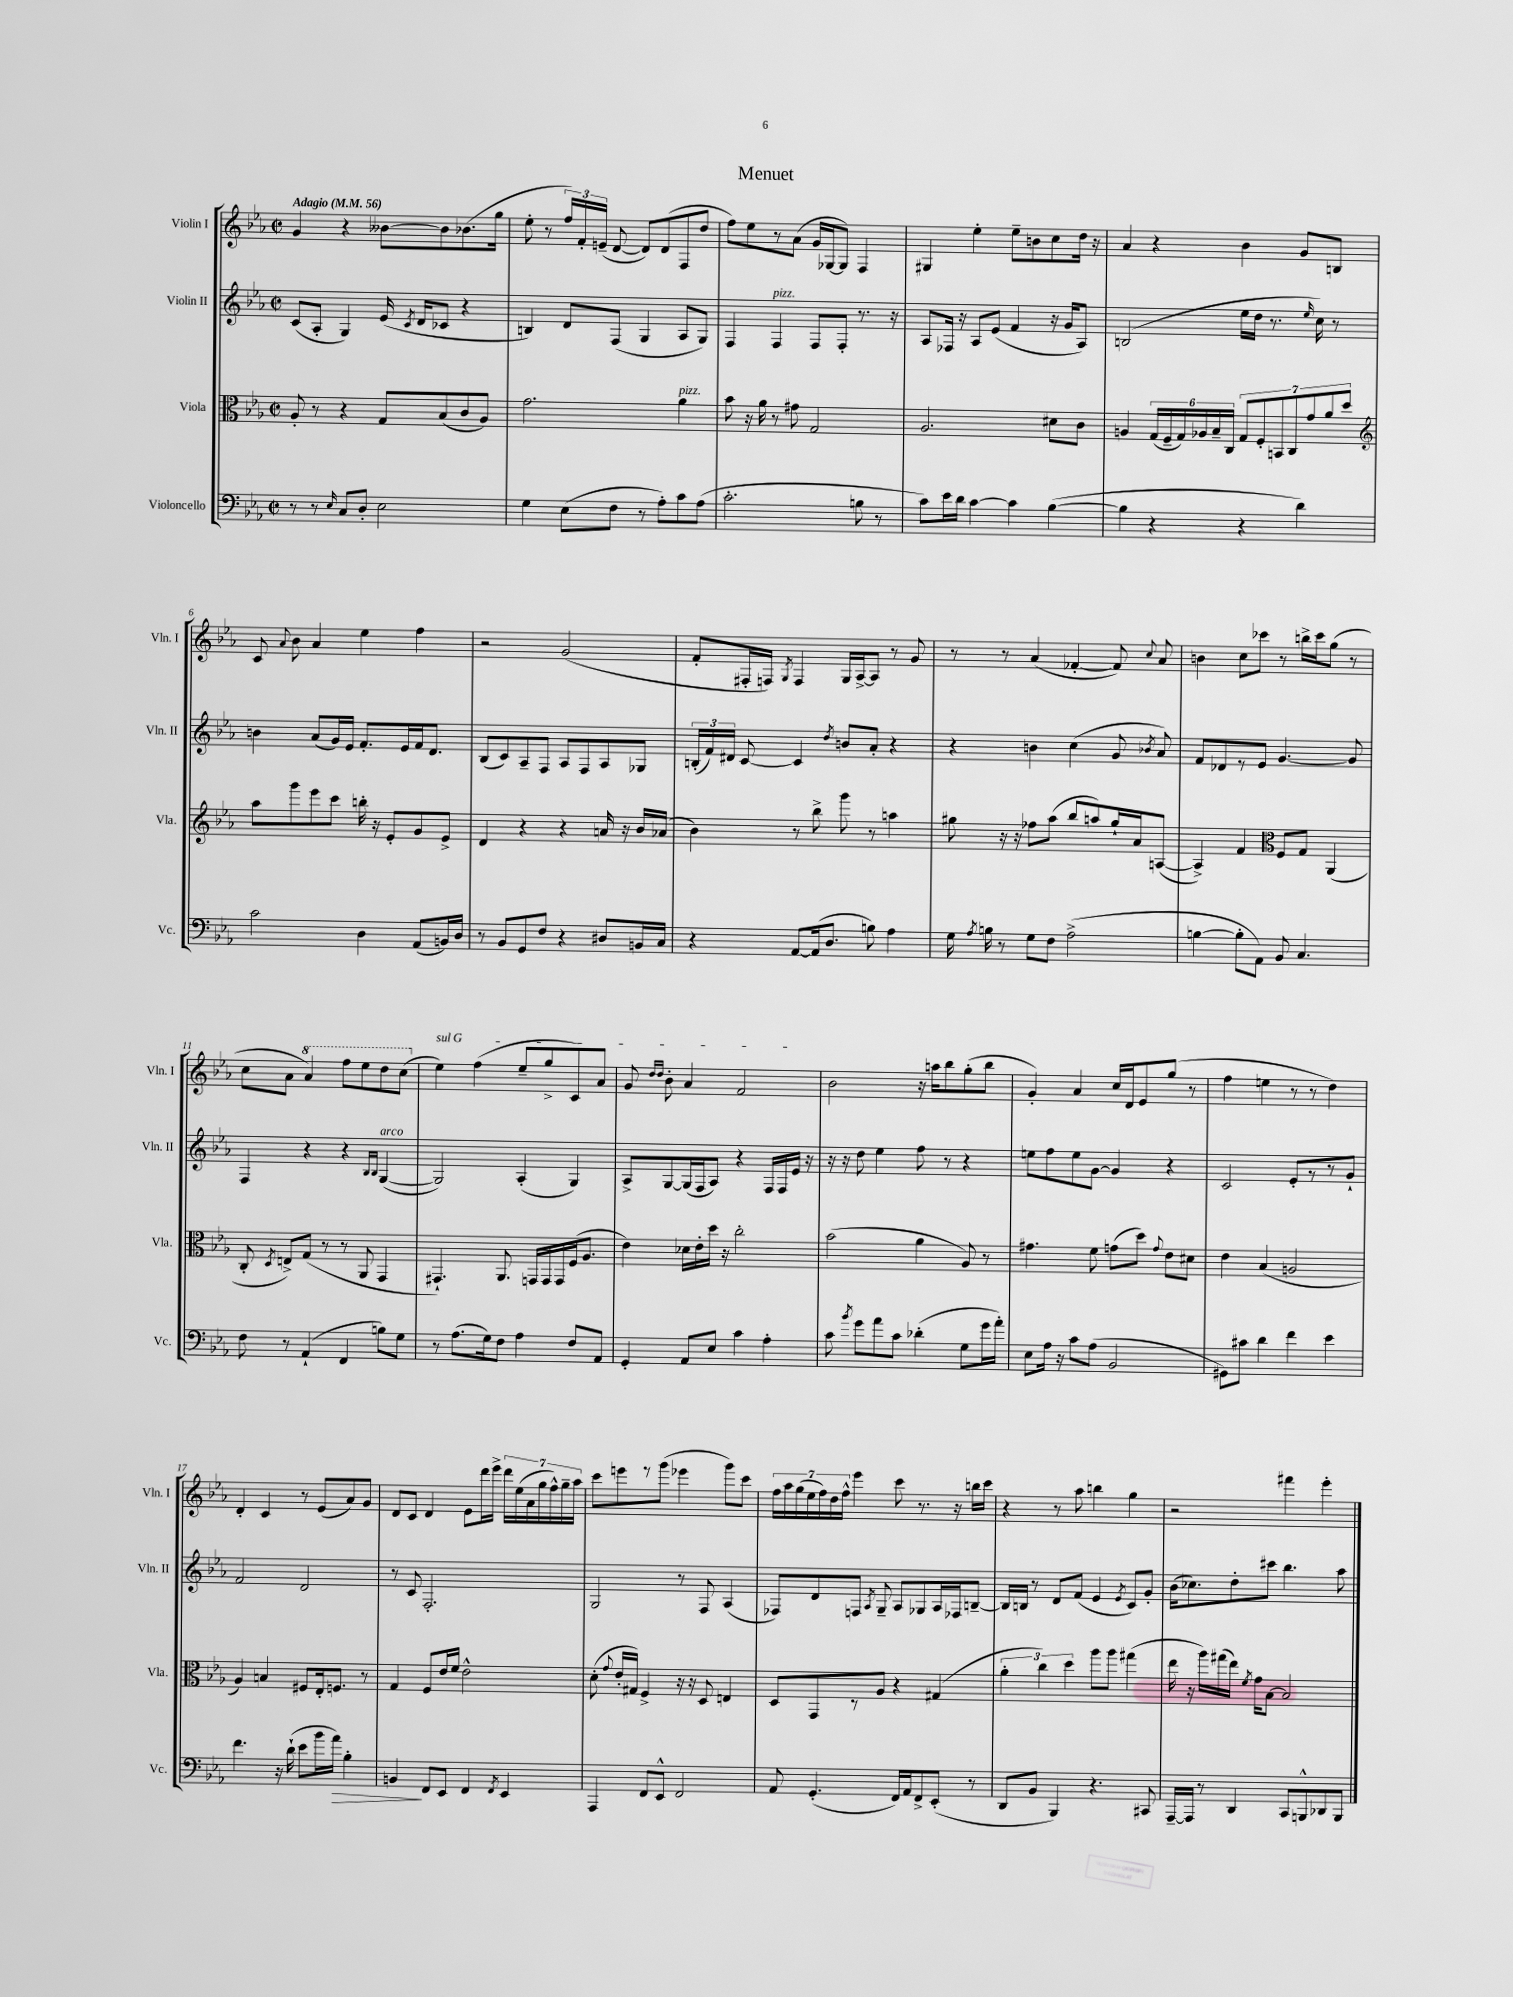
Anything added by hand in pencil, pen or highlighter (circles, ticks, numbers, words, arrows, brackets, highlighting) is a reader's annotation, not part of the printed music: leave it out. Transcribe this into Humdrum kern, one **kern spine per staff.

**kern	**kern	**kern	**kern
*staff4	*staff3	*staff2	*staff1
*clefF4	*clefC3	*clefG2	*clefG2
*k[b-e-a-]	*k[b-e-a-]	*k[b-e-a-]	*k[b-e-a-]
*M2/2	*M2/2	*M2/2	*M2/2
*met(c|)	*met(c|)	*met(c|)	*met(c|)
*MM56	*MM56	*MM56	*MM56
8r	8A-'	(8c	4g
8r	8r	8A-'	.
16qqE-	.	.	.
8C	4r	4G)	4r
8D'	.	.	.
2E-	8G	(16e-	[8b--
.	.	8qc	.
.	.	16d	.
.	(8B-	8c-	8b--]
.	8c	4r	(8.b-
.	8A-)	.	.
.	.	.	16gg
=	=	=	=
4G	2.g	4B)	8ee-'
.	.	.	8r
(8E-	.	8d	24ff)
.	.	.	24f'
.	.	.	(24e~
8F	.	(8F	[8d
8r	.	4G	8d])
8A-')	.	.	(8d
8c	4a-	8A-	8F
(8A-	.	8G)	8dd
=	=	=	=
2.c'	8b-	4F	8ff)
.	16r	.	8ee-
.	16a-	.	.
.	8r	4F	8r
.	8g#	.	(8a-
.	2G	8F	16g
.	.	.	[16G-
.	.	8F'	8G-])
8B	.	8.r	4F
8r	.	.	.
.	.	16r	.
=	=	=	=
8c)	2.A-	8A-	4G#
16e-	.	16F-	.
16d	.	16r	.
[4c	.	8A-	4ee-'
.	.	(8e-	.
4c]	.	4f	8ee-~
.	.	.	8b
([4B-	8d#	16r	8cc
.	.	16g	.
.	8c	8A-)	16dd
.	.	.	16r
=	=	=	=
4B-]	4A	(2B	4a-
4r	(24G	.	4r
.	24F~	.	.
.	24G)	.	.
.	24A-	.	.
.	24B-~	.	.
.	24C	.	.
4r	14G	16ee-	4b-
.	.	16dd	.
.	14F'	.	.
.	.	8.r	.
.	14BB	.	.
.	14C	.	.
4d)	.	.	8g
.	14g	.	.
.	.	16qqee-	.
.	.	16cc)	.
.	14a-	.	.
.	.	8r	8B
.	14dd	.	.
=	=	=	=
*	*clefG2	*	*
2c	8aa-	4b	8c
.	.	.	8qqa-
.	8ggg	.	8b-
.	8eee-	(8a-	4a-
.	8ccc	16g)	.
.	.	16e-	.
4D	16bb'	8.f'	4ee-
.	16r	.	.
.	8e-'	.	.
.	.	16e-	.
(8AA-	8g	16f	4ff
.	.	8.d	.
16BB)	8e-^	.	.
16D	.	.	.
=	=	=	=
8r	4d	(8B-	2r
8BB-	.	8c)	.
8GG	4r	8A-~	.
8F	.	8F	.
4r	4r	8A-	(2g
.	.	8F	.
8D#	16a	8A-	.
.	16r	.	.
16BB	16b-	8G-	.
16C	(16a-	.	.
=	=	=	=
4r	4b-)	(24B'	8f'
.	.	24f)	.
.	.	24d#	.
.	.	[8c	16F#'
.	.	.	16F)
.	.	.	8qG
[8AA-	8r	4c]	4F
(16AA-]	8bb-^	.	.
8.D	.	.	.
.	.	8qdd	.
.	8ggg	8b	16G
.	.	.	[16A-^
8B)	8r	8a-'	8A-]
4A-	4aa	4r	8r
.	.	.	8g
=	=	=	=
16G	8gg#	4r	8r
8qA-	.	.	.
16B	.	.	.
8r	16r	.	8r
.	16r	.	.
8G	8ff-	4b	(4a-
8F	(8aa-	.	.
(2A-^	8bb-	(4cc	[4f-'
.	8aa)	.	.
.	16gg#`	8g	8f-])
.	16a-	.	.
.	.	8qb-	8qqcc
.	([8A	8a-)	8a-
=	=	=	=
[4B	4A^])	8f	4b
.	.	8d-	.
8B']	4f	8r	8cc
8AA-)	.	8e-	8ccc-
*	*clefC3	*	*
8BB-	8F	[4.g	8r
4.C	8G	.	16bb^
.	.	.	16ccc-
.	(4AA-	.	(8gg
.	.	8g]	8r
=	=	=	=
8F	8C'	4F	8cc
.	8qD	.	.
8r	8E^)	.	8a-
(4AA-`	(8G	4r	4aa-)
.	8r	.	.
4FF	8r	4r	8fff
.	8AA-	.	8eee-
.	.	16qqB-	.
.	.	16qqB-	.
8B)	4GG	([4G	8ddd
8G	.	.	(8ccc
=	=	=	=
8r	4.GG#`)	2G])	4ee-)
(8.A-	.	.	.
.	.	.	(4ff
16G)	.	.	.
8F	8.AA-	.	.
4A-	.	(4A-'	8ee-~
.	16GG	.	.
.	16GG	.	8gg^
.	16GG	.	.
8F	(16F	4G)	8c)
.	8.A-	.	.
8AA-	.	.	8a-
=	=	=	=
4GG'	4e-)	8A-^	8g
.	.	.	16qqdd
.	.	.	16qqdd
.	.	[8G	8b-'
8AA-	16d-	(16G]	4a-
.	16e-'	16F	.
8E-	16dd	8A-)	.
.	16r	.	.
4c	2cc'	4r	2f
4A-'	.	16F	.
.	.	16F	.
.	.	16e-	.
.	.	16r	.
=	=	=	=
8c	(2b-	16r	2b-
.	.	16r	.
8qb-	.	.	.
8g	.	8dd	.
8a-	.	4ee-	.
8c	.	.	.
(4d-'	4a-	8ff	16r
.	.	.	16aa
.	.	8r	8bb-
8G	8A-)	4r	(8gg'
16g	8r	.	8bb-
16a-')	.	.	.
=	=	=	=
8E-	4.g#	8ee	4g')
16A-	.	8ff	.
16r	.	.	.
8c	.	8ee	4a-
(8A-	8f	[8g	.
2BB-	(8g	4g]	16cc
.	.	.	16d
.	8dd)	.	8e-
.	8qqg	.	.
.	8e-	4r	(8gg
.	8d#	.	8r
=	=	=	=
8GG#)	4e-	2c	4ff
8c#	.	.	.
4d	(4B-	.	4ee
4f	2A	8e-'	8r
.	.	8r	8r
4e-	.	8r	4dd)
.	.	8g`	.
=	=	=	=
4.f	4A-)	2f	4d'
.	4B	.	4c
16r	.	.	.
(16d`	.	.	.
8e-	8F#	2d	8r
16b-	16E-'	.	(8e-
16a-)	8.F	.	.
4B-'	.	.	8a-)
.	8r	.	8g
=	=	=	=
4BB	4G	8r	8d
.	.	8c	8c
8FF	8F	2.F'	4d
8EE-	16e-	.	.
.	16f	.	.
4FF	2e-^^	.	8e-
.	.	.	16ddd
.	.	.	16eee-^
8qFF	.	.	.
4EE-	.	.	28ddd
.	.	.	(28ee-
.	.	.	28a-
.	.	.	28gg
.	.	.	28ff^^)
.	.	.	28gg~
.	.	.	28aa-
=	=	=	=
4AAA-	(8d'	2G	8ccc
.	8qqg	.	.
.	16e-'	.	8eee
.	16G#)	.	.
8FF	4F^	.	8r
8EE-^^	.	.	(8ggg
2FF	16r	8r	4eee-
.	16r	.	.
.	8D	8F	.
.	4E	(4A-	8ggg)
.	.	.	8ccc
=	=	=	=
8AA-	8D	8F-)	28ff
.	.	.	28aa-
.	.	.	(28gg
.	.	.	28ee-
(4.GG'	8GG	8d	.
.	.	.	28ff)
.	.	.	28dd
.	.	.	28ff^^
.	8r	8F	4eee-
.	.	8qA-	.
.	8A-	8G~	.
16FF)	4r	8A-	8ccc
16AA-	.	.	.
8FF^	.	8G-	8.r
(8EE-'	(4G#	16A-	.
.	.	16F-	16r
8r	.	[8B~	16bb
.	.	.	16ccc
=	=	=	=
8DD	6a-'	16B]	4r
.	.	16B	.
8BB-	.	8r	.
.	6cc)	.	.
4BBB-)	.	8d	8r
.	6dd	.	.
.	.	(8f	8aa-
4.r	8aa-	4e-	4bb
.	8aa-	.	.
.	.	8qe-	.
.	(4gg#	8c)	4gg
8CC#	.	8g'	.
=	=	=	=
[16AAA-~	16ee-	(16b-	2r
16AAA-]	16r	8.cc-)	.
8r	16aa-)	.	.
.	(16gg#	.	.
4DD	16ee-)	8dd'	.
.	8qf	.	.
.	16g	.	.
.	[8B-	8ccc#	.
8CC	2B-]	4.bb-	4fff#
8BBB^^	.	.	.
8DD-	.	.	4eee-'
8BBB	.	8aa-	.
==	==	==	==
*-	*-	*-	*-
